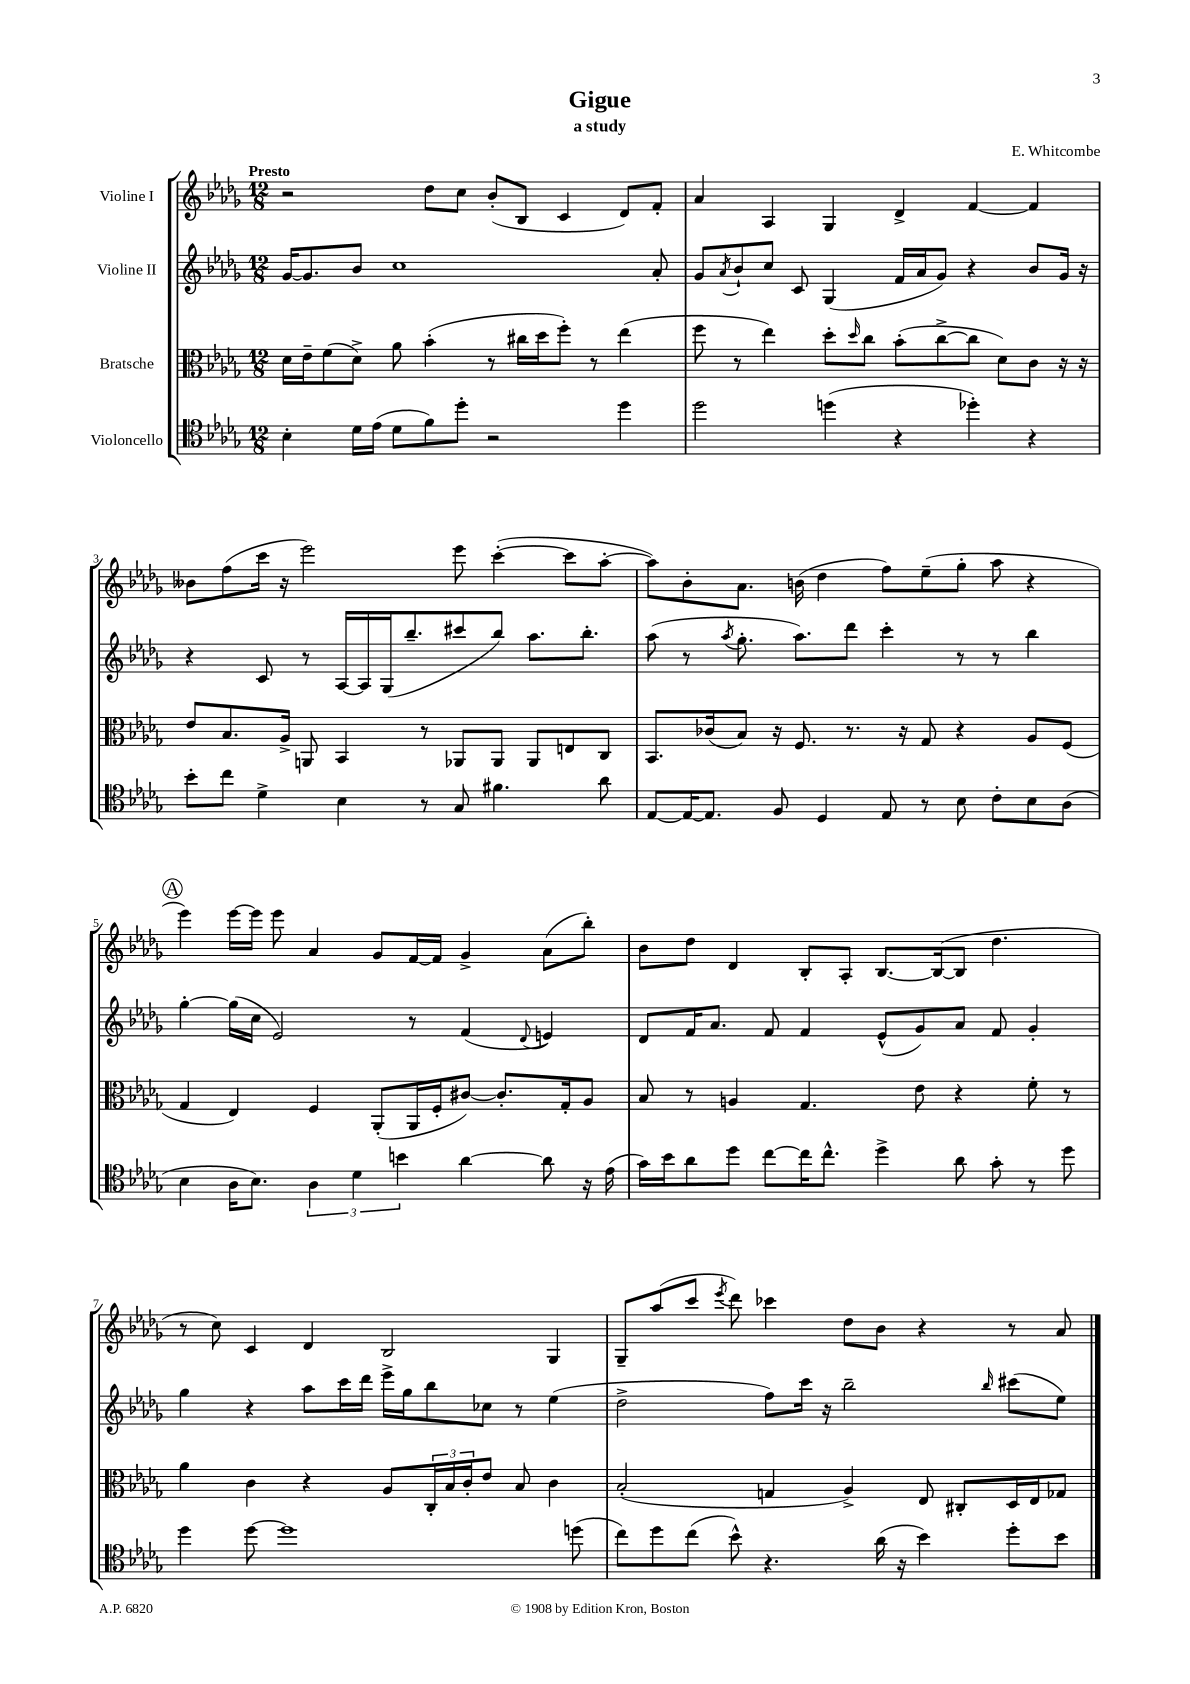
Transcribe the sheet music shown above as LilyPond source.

\header { title = "Gigue" composer = "E. Whitcombe" subtitle = "a study" }
<<
\new StaffGroup <<
\new Staff = "s0" \with { instrumentName = "Violine I" } {
    \clef treble \key des \major \numericTimeSignature \time 12/8 \tempo "Presto"
    r2 des''8 c''8 bes'8-.( bes8 c'4 des'8) f'8-. |
    aes'4 aes4 ges4 des'4-> f'4~ f'4 |
    beses'8 f''8( c'''16 r16 ees'''2) ees'''8 c'''4~-.( c'''8 aes''8~-. |
    aes''8) bes'8-. aes'8. b'16( des''4 f''8) ees''8--( ges''8-. aes''8 r4 |
    \mark \markup { \circle "A" } ees'''4) ees'''16~ ees'''16 ees'''8 aes'4 ges'8 f'16~ f'16 ges'4-> aes'8( bes''8-.) |
    bes'8 des''8 des'4 bes8-. aes8-. bes8.~ bes16~( bes8 des''4. |
    r8 c''8) c'4 des'4 bes2 ges4 |
    ges8-- aes''8( c'''8 \acciaccatura { ees'''8 } des'''8) ces'''4 des''8 bes'8 r4 r8 aes'8 \bar "|." |
}
\new Staff = "s1" \with { instrumentName = "Violine II" } {
    \clef treble \key des \major \numericTimeSignature \time 12/8
    ges'16~ ges'8. bes'8 c''1 aes'8-. |
    ges'8 \acciaccatura { aes'8 } bes'8-! c''8 c'8 ges4( f'16 aes'16 ges'8) r4 bes'8 ges'16 r16 |
    r4 c'8 r8 aes16~ aes16 ges16( bes''8.-- cis'''8 bes''8) aes''8. bes''8.-. |
    aes''8( r8 \acciaccatura { aes''8 } ges''8.-. aes''8.) des'''8 c'''4-. r8 r8 bes''4 |
    \mark \markup { \circle "A" } ges''4~-. ges''16( c''16 ees'2) r8 f'4( \appoggiatura { des'8 } e'4) |
    des'8 f'16 aes'8. f'8 f'4 ees'8-^( ges'8) aes'8 f'8 ges'4-. |
    ges''4 r4 aes''8 c'''16 des'''16 ees'''16-> ges''16 bes''8 ces''8 r8 ees''4( |
    des''2-> f''8) c'''16 r16 bes''2-- \grace { bes''16 } cis'''8( ees''8) \bar "|." |
}
\new Staff = "s2" \with { instrumentName = "Bratsche" } {
    \clef alto \key des \major \numericTimeSignature \time 12/8
    des'16 ees'16-- f'8( des'8->) aes'8 bes'4-.( r8 cis''16 des''16 f''8-.) r8 ees''4( |
    f''8 r8 ees''4) des''8-. \grace { des''16 } c''8 bes'8-.( c''8~-> c''8 des'8) c'8 r16 r16 |
    ees'8 bes8. aes16-> a,8 bes,4 r8 aes,8 aes,8 aes,8 e8 c8 |
    bes,8. ces'16( bes8) r16 f8. r8. r16 ges8 r4 aes8 f8( |
    \mark \markup { \circle "A" } ges4 ees4) f4 aes,8-.( aes,16 f16-. cis'8~) cis'8.-. ges16-. aes8 |
    bes8 r8 a4 ges4. ees'8 r4 f'8-. r8 |
    aes'4 c'4 r4 aes8 \tuplet 3/2 { c16-. bes16 c'16-. } ees'8 bes8 c'4 |
    bes2-.( g4 aes4->) ees8 cis8-. des16 ees16 ges8 \bar "|." |
}
\new Staff = "s3" \with { instrumentName = "Violoncello" } {
    \clef tenor \key des \major \numericTimeSignature \time 12/8
    bes4-. des'16 ees'16( des'8 f'8) des''8-. r2 des''4 |
    des''2 d''4( r4 des''4-.) r4 |
    bes'8-. c''8 des'4-> bes4 r8 ges8 fis'4. aes'8 |
    ees8~ ees16~ ees8. f8 des4 ees8 r8 bes8 c'8-. bes8 aes8( |
    \mark \markup { \circle "A" } bes4 aes16 bes8.) \tuplet 3/2 { aes4 des'4 b'4 } aes'4~ aes'8 r16 ees'16( |
    ges'16) bes'16 aes'8 des''8 c''8~ c''16 c''8.-^ des''4-> aes'8 ges'8-. r8 des''8 |
    des''4 des''8~ des''1 d''8( |
    c''8) des''8 c''8( bes'8-^) r4. aes'16( r16 bes'4) des''8-. bes'8 \bar "|." |
}
>>
>>
